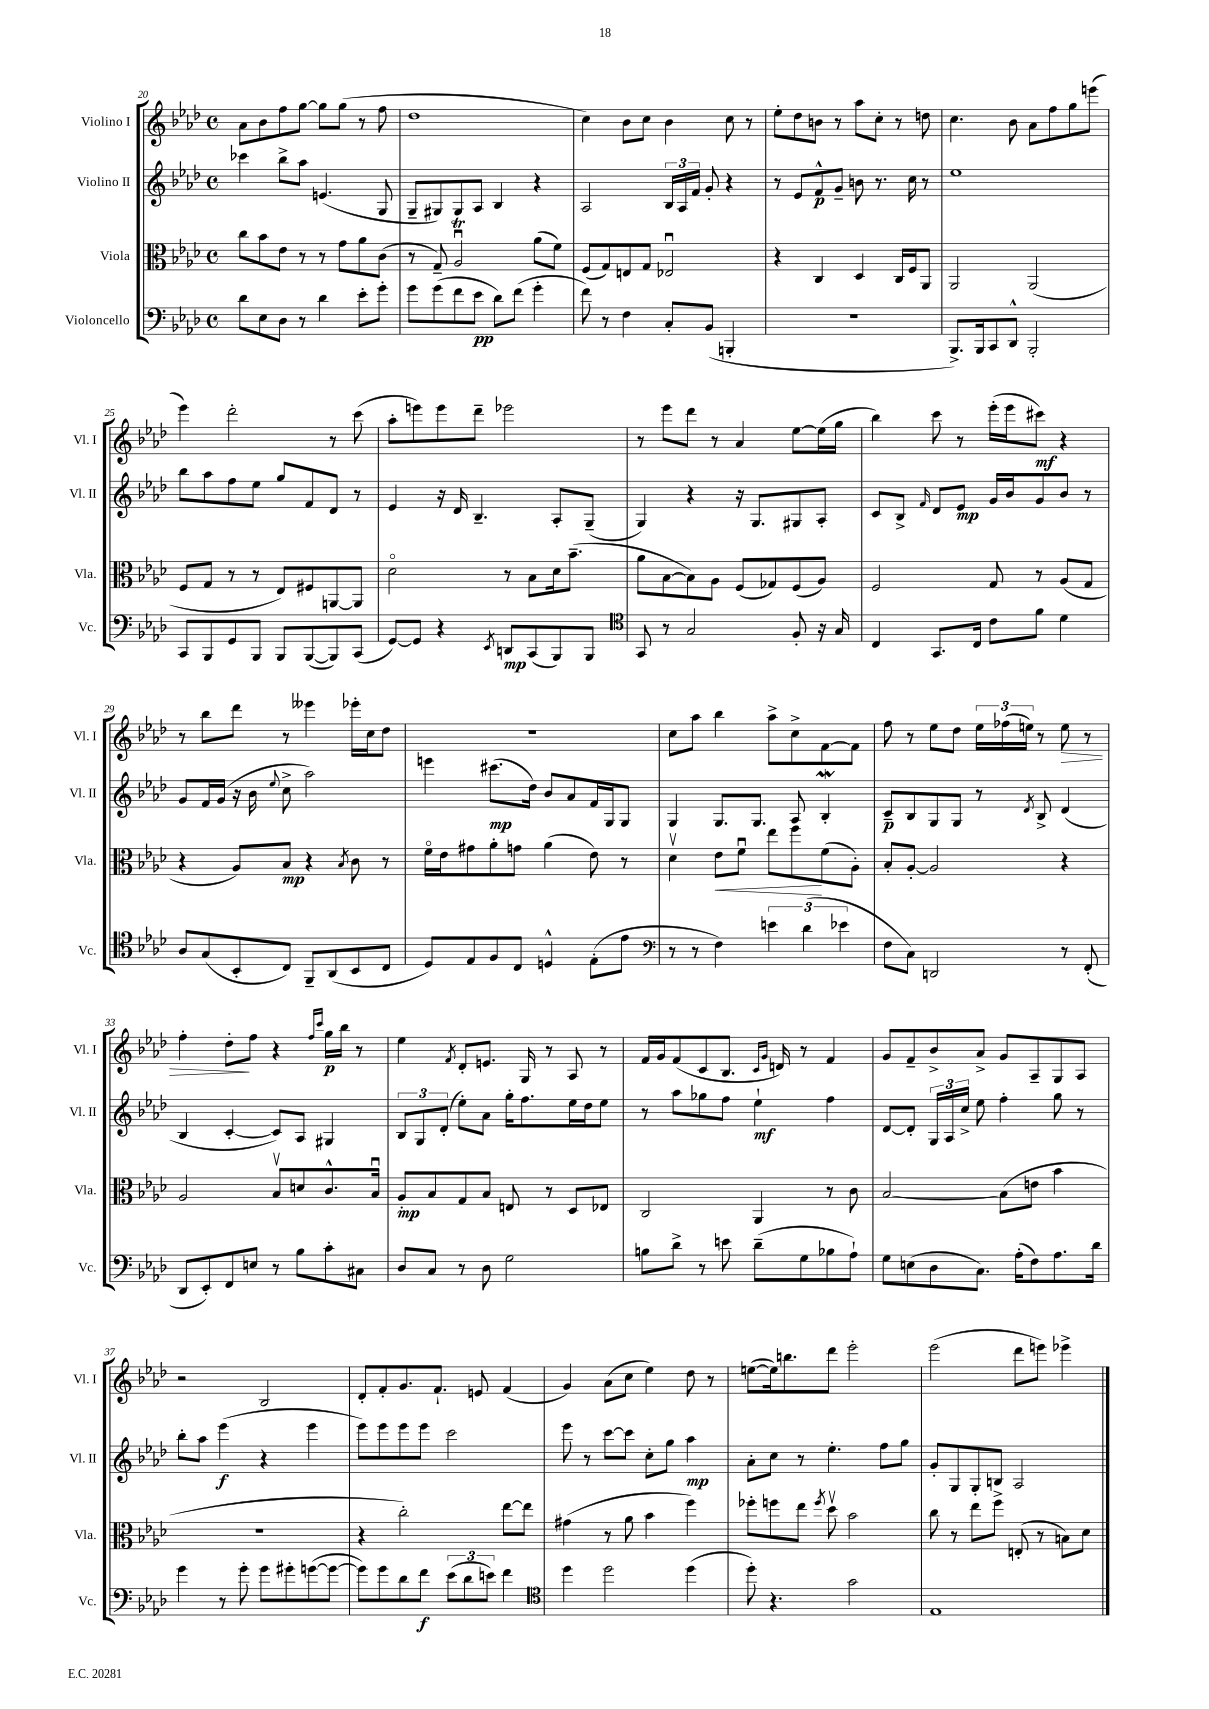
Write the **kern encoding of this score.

**kern	**dynam	**kern	**dynam	**kern	**dynam	**kern	**dynam
*part4	*part4	*part3	*part3	*part2	*part2	*part1	*part1
*staff4	*staff4	*staff3	*staff3	*staff2	*staff2	*staff1	*staff1
*I"Violoncello	*	*I"Viola	*	*I"Violino II	*	*I"Violino I	*
*I'Vc.	*	*I'Vla.	*	*I'Vl. II	*	*I'Vl. I	*
*clefF4	*	*clefC3	*	*clefG2	*	*clefG2	*
*k[b-e-a-d-]	*	*k[b-e-a-d-]	*	*k[b-e-a-d-]	*	*k[b-e-a-d-]	*
*M4/4	*	*M4/4	*	*M4/4	*	*M4/4	*
*met(c)	*	*met(c)	*	*met(c)	*	*met(c)	*
=20	=20	=20	=20	=20	=20	=20	=20
8d-\L	.	8cc\L	.	4ccc-X\	.	8a-\L	.
8E-\	.	8b-\	.	.	.	8b-\	.
8D-\J	.	8e-\J	.	8bb-^\L	.	8ff\	.
8r	.	8r	.	8aa-\J	.	[8gg\J	.
4d-\	.	8r	.	(4.en/	.	8gg\L]	.
.	.	8g\L	.	.	.	(8gg\J	.
8e-'\L	.	8a-\	.	.	.	8r	.
8g'\J	.	(8c\J	.	8G/	.	8ff\	.
=21	=21	=21	=21	=21	=21	=21	=21
8g\L	.	8r	.	8G~/L	.	1dd-	.
(8g\	.	8G~/)	.	8G#X/)	.	.	.
8f\	.	2A-Tu/	.	8G#/	.	.	.
8e-\J	pp	.	.	8A-/J	.	.	.
8d-\L)	.	.	.	4B-/	.	.	.
(8f\J	.	.	.	.	.	.	.
4g'\	.	(8a-\L	.	4r	.	.	.
.	.	8f\J)	.	.	.	.	.
=22	=22	=22	=22	=22	=22	=22	=22
8f\)	.	(8F/L	.	2A-/	.	4cc\)	.
8r	.	8G/)	.	.	.	.	.
4F\	.	8En/	.	.	.	8b-\L	.
.	.	8G/J	.	.	.	8cc\J	.
8C'/L	.	2E-Xu/	.	24B-/LL	.	4b-\	.
.	.	.	.	24A-/	.	.	.
.	.	.	.	24f/JJ	.	.	.
(8BB-/J	.	.	.	8g'/	.	.	.
4BBBn'/	.	.	.	4r	.	8cc\	.
.	.	.	.	.	.	8r	.
=23	=23	=23	=23	=23	=23	=23	=23
1r	.	4r	.	8r	.	8ee-'\L	.
.	.	.	.	8e-/L	.	8dd-\	.
.	.	4C/	.	8f^^/	p	8bn\J	.
.	.	.	.	8g~/J	.	8r	.
.	.	4D-/	.	8bn\	.	8aa-\L	.
.	.	.	.	8.r	.	8cc'\J	.
.	.	16C/LL	.	.	.	8r	.
.	.	16F/J	.	16cc\	.	.	.
.	.	8AA-/J	.	8r	.	8ddn\	.
=24	=24	=24	=24	=24	=24	=24	=24
8.BBB-^/L)	.	2AA-/	.	1ee-	.	4.cc\	.
16BBB-/k	.	.	.	.	.	.	.
8CC/	.	.	.	.	.	.	.
8DD-^^/J	.	.	.	.	.	8b-\	.
2BBB-'/	.	(2AA-/	.	.	.	8a-\L	.
.	.	.	.	.	.	8ff\	.
.	.	.	.	.	.	8gg\	.
.	.	.	.	.	.	(8eeen\J	.
!!LO:LB:g=z
=25	=25	=25	=25	=25	=25	=25	=25
8CC/L	.	8F/L	.	8bb-\L	.	4eee-\)	.
8BBB-/	.	8G/J	.	8aa-\	.	.	.
8GG/	.	8r	.	8ff\	.	2ddd-'\	.
8BBB-/J	.	8r	.	8ee-\J	.	.	.
8BBB-/L	.	8E-/L)	.	8gg/L	.	.	.
([8BBB-/	.	8F#X/	.	8f/	.	.	.
8BBB-/])	.	[8AAn/	.	8d-/J	.	8r	.
(8CC/J	.	8AA/J]	.	8r	.	(8ccc\	.
=26	=26	=26	=26	=26	=26	=26	=26
[8GG/L)	.	2d-\	.	4e-/	.	8aa-'\L	.
8GG/J]	.	.	.	.	.	8eeen\)	.
4r	.	.	.	16r	.	8eee\	.
.	.	.	.	16d-/	.	.	.
.	.	.	.	4.B-~/	.	8ddd-~\J	.
8qEE-/	.	.	.	.	.	.	.
8DDn/L	mp	8r	.	.	.	2eee-X\	.
(8CC/	.	8B-\L	.	.	.	.	.
8BBB-/)	.	16d-\k	.	8A-'/L	.	.	.
.	.	(8.b-~\J	.	.	.	.	.
8BBB-/J	.	.	.	(8G~/J	.	.	.
=27	=27	=27	=27	=27	=27	=27	=27
*clefC4	*	*	*	*	*	*	*
8GG/	.	8a-\L	.	4G/)	.	8r	.
8r	.	[8B-\	.	.	.	8eee-\L	.
2G/	.	8B-\])	.	4r	.	8ddd-\J	.
.	.	8A-\J	.	.	.	8r	.
.	.	(8F/L	.	16r	.	4a-/	.
.	.	.	.	8.G/L	.	.	.
.	.	8G-X/)	.	.	.	.	.
8F'/	.	(8F/	.	8G#X/	.	[8ee-\L	.
16r	.	8A-/J)	.	8A-'/J	.	(16ee-\L]	.
16G/	.	.	.	.	.	16gg\JJ	.
=28	=28	=28	=28	=28	=28	=28	=28
4C/	.	2F/	.	8c/L	.	4bb-\)	.
.	.	.	.	8B-^/J	.	.	.
.	.	.	.	16qqf/	.	.	.
8.GG/L	.	.	.	8d-/L	.	8ccc\	.
.	.	.	.	8e-/J	mp	8r	.
16C/Jk	.	.	.	.	.	.	.
8c\L	.	8G/	.	16g/LL	.	(16eee-'\LL	.
.	.	.	.	16b-/J	.	16eee-\J	.
8f\J	.	8r	.	8g/	.	8ccc#X\J)	mf
4d-\	.	(8A-/L	.	8b-/J	.	4r	.
.	.	8G/J	.	8r	.	.	.
!!LO:LB:g=z
=29	=29	=29	=29	=29	=29	=29	=29
8A-/L	.	4r	.	8g/L	.	8r	.
(8G/	.	.	.	16f/L	.	8bb-\L	.
.	.	.	.	(16g/JJ	.	.	.
8BB-'/	.	8A-/L)	.	16r	.	8ddd-\J	.
.	.	.	.	16b-\	.	.	.
.	.	.	.	8qqee-/	.	.	.
8C/J)	.	8B-/J	mp	8cc^\	.	8r	.
8FF~/L	.	4r	.	2aa-\)	.	4eee--X\	.
(8AA-/	.	.	.	.	.	.	.
.	.	8qB-/	.	.	.	.	.
8BB-/	.	8c\	.	.	.	16eee-X'\LL	.
.	.	.	.	.	.	16cc\J	.
8C/J	.	8r	.	.	.	8dd-\J	.
=30	=30	=30	=30	=30	=30	=30	=30
8D-/L)	.	16f\LL	.	4eeen\	.	1r	.
.	.	16e-\J	.	.	.	.	.
8E-/	.	8g#X\	.	.	.	.	.
8F/	.	8a-'\	.	(8.ccc#X\L	mp	.	.
8C/J	.	8gn\J	.	.	.	.	.
.	.	.	.	16dd-\Jk)	.	.	.
4Dn^^/	.	(4a-\	.	8b-/L	.	.	.
.	.	.	.	8a-/	.	.	.
(8E-'\L	.	8e-\)	.	16f/L	.	.	.
.	.	.	.	16G/J	.	.	.
8e-\J	.	8r	.	8G/J	.	.	.
=31	=31	=31	=31	=31	=31	=31	=31
*clefF4	*	*	*	*	*	*	*
8r	.	4d-v\	.	4G/	.	8cc\L	.
8r	.	.	.	.	.	8aa-\J	.
!	!	!	!LO:HP:b	!	!	!	!
4F\)	.	8e-\L	<	8.G/L	.	4bb-\	.
.	.	8fu\J	.	.	.	.	.
.	.	.	.	8.G/J	.	.	.
6en\	.	8ee-\L	.	.	.	8aa-^\L	.
.	.	8ff\	.	8A-/	.	8cc^\	.
(6d-\	.	.	.	.	.	.	.
.	.	(8f\	[	4B-W'/	.	[8f\	.
6e-X\	.	.	.	.	.	.	.
.	.	8A-'\J)	.	.	.	8f\J]	.
=32	=32	=32	=32	=32	=32	=32	=32
8F\L	.	8B-'/L	.	8c~/L	p	8ff\	.
8C\J)	.	[8A-'/J	.	8B-/	.	8r	.
2DDn/	.	2A-/]	.	8G/	.	8ee-\L	.
.	.	.	.	8G/J	.	8dd-\J	.
.	.	.	.	8r	.	24ee-\LL	.
.	.	.	.	.	.	(24ff-X\	.
.	.	.	.	.	.	24een\JJ)	.
.	.	.	.	8qd-/	.	.	.
.	.	.	.	8B-^/	.	8r	.
!	!	!	!	!	!	!	!LO:HP:b
8r	.	4r	.	(4d-/	.	8ee\	>
(8FF'/	.	.	.	.	.	8r	.
!!LO:LB:g=z
=33	=33	=33	=33	=33	=33	=33	=33
8DD-/L	.	2A-/	.	4B-/	.	4ff'\	.
8EE-'/)	.	.	.	.	.	.	.
8FF/	.	.	.	[4c'/	.	8dd-'\L	.
8En/J	.	.	.	.	.	8ff\J	]
8r	.	8B-v/L	.	8c/L])	.	4r	.
8B-\L	.	8dn/	.	8A-/J	.	.	.
.	.	.	.	.	.	16qqff/LL	.
.	.	.	.	.	.	16qqccc/JJ	.
8c'\	.	8.c^^/	.	4G#X/	.	16gg\LL	p
.	.	.	.	.	.	16bb-\JJ	.
8C#X\J	.	.	.	.	.	8r	.
.	.	16B-u/Jk	.	.	.	.	.
=34	=34	=34	=34	=34	=34	=34	=34
8D-/L	.	8A-'/L	mp	12B-/L	.	4ee-\	.
.	.	.	.	12G/	.	.	.
8C/J	.	8B-/	.	.	.	.	.
.	.	.	.	(12d-'/J	.	.	.
.	.	.	.	.	.	8qf/	.
8r	.	8G/	.	8ee-'\L)	.	8d-'/L	.
8D-\	.	8B-/J	.	8a-\J	.	8.en/J	.
2G\	.	8En/	.	16gg'\KL	.	.	.
.	.	.	.	8.ff\	.	16G/	.
.	.	8r	.	.	.	8r	.
.	.	8D-/L	.	16ee-\L	.	8A-/	.
.	.	.	.	16dd-\J	.	.	.
.	.	8E-X/J	.	8ee-\J	.	8r	.
=35	=35	=35	=35	=35	=35	=35	=35
8Bn\L	.	2C/	.	8r	.	16f/LL	.
.	.	.	.	.	.	16g/J	.
8d-^\J	.	.	.	8aa-\L	.	(8f/	.
8r	.	.	.	8gg-X\	.	8c/	.
8en\	.	.	.	8ff\J	.	8.B-/J	.
(8d-~\L	.	4AA-/	.	4ee-`\	mf	.	.
.	.	.	.	.	.	16qqc/LL	.
.	.	.	.	.	.	16qqg/JJ	.
.	.	.	.	.	.	16dn/)	.
8G\	.	.	.	.	.	8r	.
8B-X\	.	8r	.	4ff\	.	4f/	.
8A-`\J)	.	8c\	.	.	.	.	.
=36	=36	=36	=36	=36	=36	=36	=36
8G\L	.	[2B-/	.	[8d-/L	.	8g/L	.
(8En\	.	.	.	8d-'/J]	.	8f~/	.
8D-\	.	.	.	24G/LL	.	8b-^/	.
.	.	.	.	24A-/	.	.	.
.	.	.	.	24cc^/JJ	.	.	.
8.C\J)	.	.	.	8ee-\	.	8a-^/J	.
.	.	(8B-\L]	.	4ff'\	.	8g/L	.
(16A-'\KL	.	.	.	.	.	.	.
8F\)	.	8en\J	.	.	.	8A-~/	.
8.A-\	.	4b-\	.	8gg\	.	8G/	.
.	.	.	.	8r	.	8A-/J	.
16d-\Jk	.	.	.	.	.	.	.
!!LO:LB:g=z
=37	=37	=37	=37	=37	=37	=37	=37
4g\	.	1r	.	8bb-'\L	.	2r	.
.	.	.	.	8aa-\J	.	.	.
8r	.	.	.	(4eee-\	f	.	.
8g'\	.	.	.	.	.	.	.
8g\L	.	.	.	4r	.	2B-/	.
8g#X'\	.	.	.	.	.	.	.
([8gn\	.	.	.	4eee-\	.	.	.
8g\J_	.	.	.	.	.	.	.
=38	=38	=38	=38	=38	=38	=38	=38
8g\L])	.	4r	.	8eee-\L)	.	8d-'/L	.
8g\	.	.	.	8eee-\	.	8f'/	.
8d-\	.	2cc'\)	.	8eee-\	.	8.g/	.
8f\J	f	.	.	8eee-\J	.	.	.
.	.	.	.	.	.	8.f`/J	.
(12e-\L	.	.	.	2ccc\	.	.	.
12d-\	.	.	.	.	.	.	.
.	.	.	.	.	.	8en/	.
12en\J)	.	.	.	.	.	.	.
4f\	.	[8ee-\L	.	.	.	(4f/	.
.	.	8ee-\J]	.	.	.	.	.
=39	=39	=39	=39	=39	=39	=39	=39
*clefC4	*	*	*	*	*	*	*
4dd-\	.	(4g#X\	.	8eee-\	.	4g/)	.
.	.	.	.	8r	.	.	.
2dd-\	.	8r	.	[8ccc\L	.	(8a-\L	.
.	.	8a-\	.	8ccc\J]	.	8cc\J	.
.	.	4b-\	.	8cc'\L	.	4ee-\)	.
.	.	.	.	8gg\J	.	.	.
(4dd-\	.	4ff\)	.	4aa-\	mp	8dd-\	.
.	.	.	.	.	.	8r	.
=40	=40	=40	=40	=40	=40	=40	=40
8dd-'\)	.	8ff-X'\L	.	8a-'\L	.	([8een\L	.
4.r	.	8ffn\	.	8cc\J	.	16ee\k])	.
.	.	.	.	.	.	8.bbn\	.
.	.	8ee-\J	.	8r	.	.	.
.	.	8qff/	.	.	.	.	.
.	.	8dd-v\	.	4.ee-'\	.	8ddd-\J	.
2g\	.	2b-\	.	.	.	2eee-'\	.
.	.	.	.	8ff\L	.	.	.
.	.	.	.	8gg\J	.	.	.
=41	=41	=41	=41	=41	=41	=41	=41
1E-	.	8cc\	.	8g'/L	.	(2eee-\	.
.	.	8r	.	8G/	.	.	.
.	.	8ee-\L	.	8G'/	.	.	.
.	.	8ff^\J	.	8Bn/J	.	.	.
.	.	(8En'/	.	2A-/	.	8ddd-\L	.
.	.	8r	.	.	.	8eeen\J)	.
.	.	8Bn\L)	.	.	.	4eee-X^\	.
.	.	8d-\J	.	.	.	.	.
==	==	==	==	==	==	==	==
*-	*-	*-	*-	*-	*-	*-	*-
